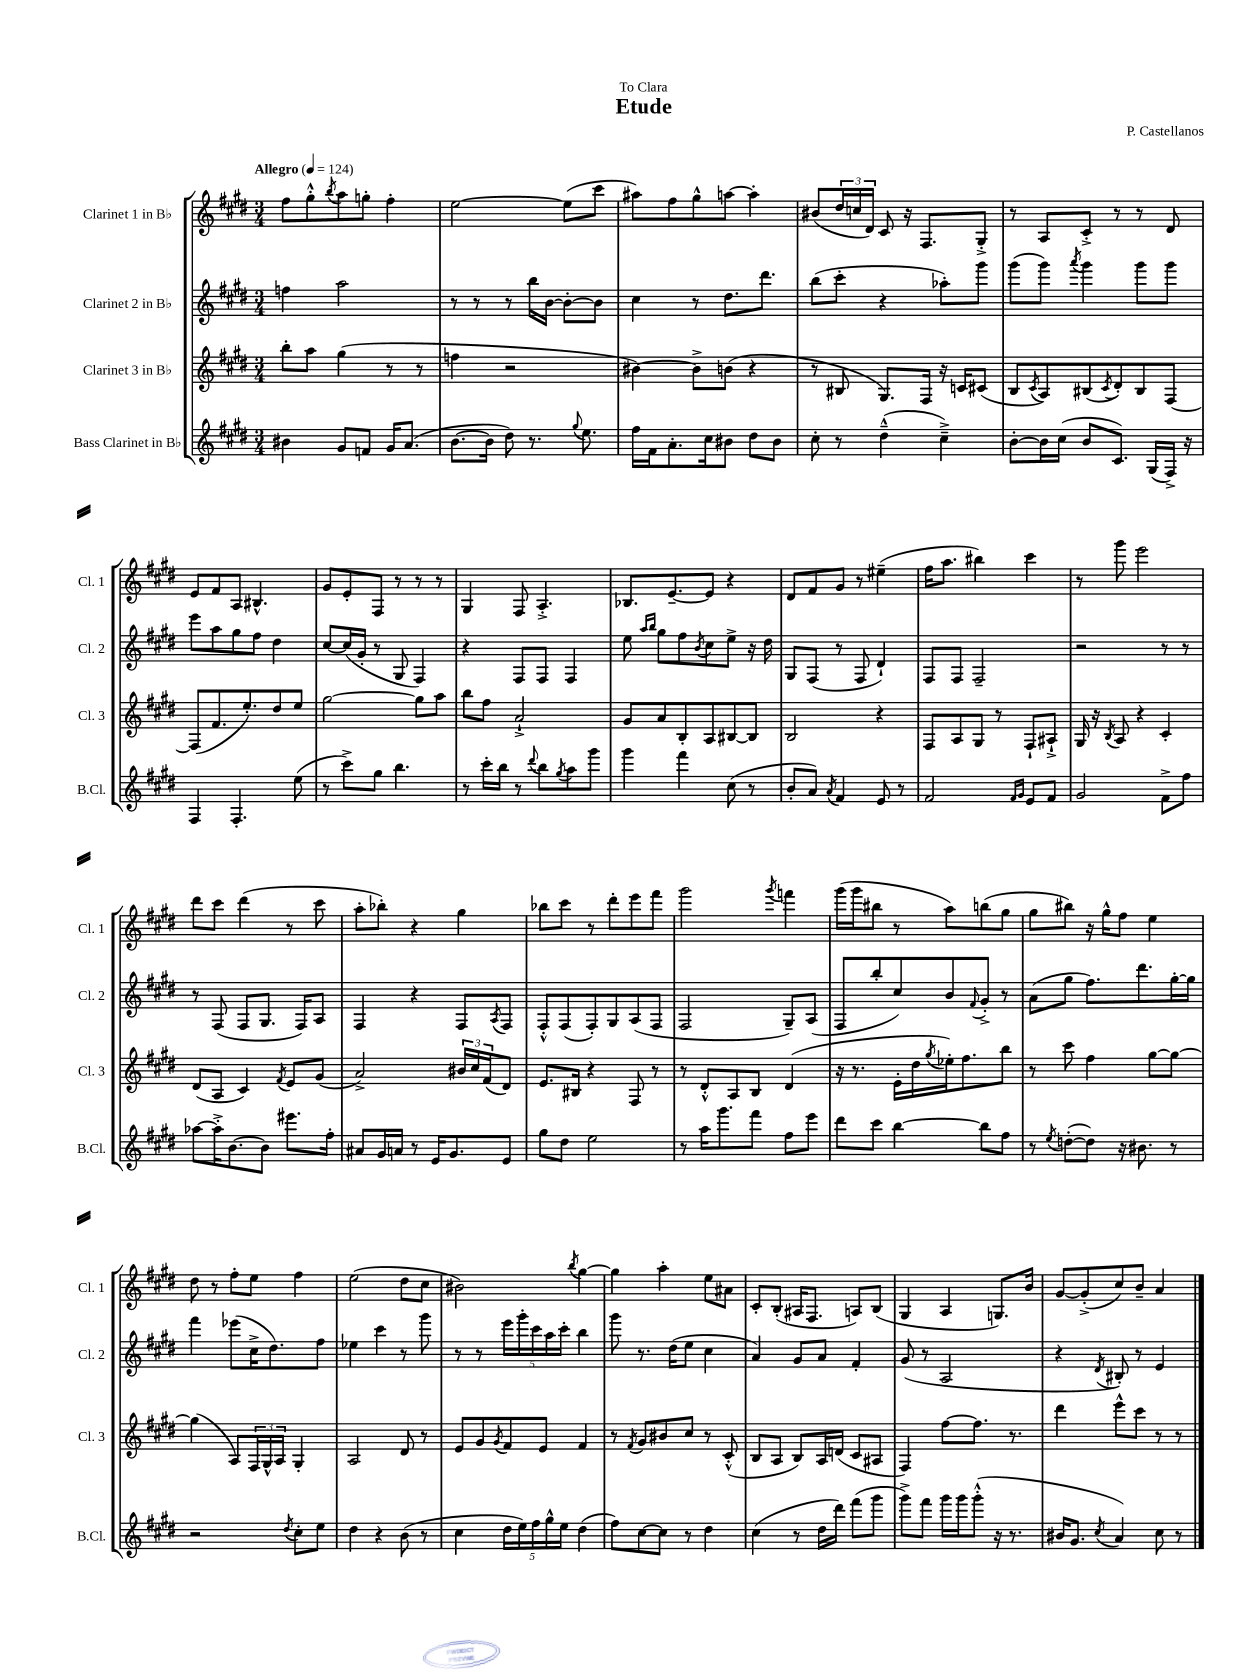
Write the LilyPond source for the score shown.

\header { title = "Etude" composer = "P. Castellanos" dedication = "To Clara" }
<<
\new StaffGroup <<
\new Staff = "s0" \with { instrumentName = "Clarinet 1 in Bb" shortInstrumentName = "Cl. 1" } {
    \clef treble \key e \major \numericTimeSignature \time 3/4 \tempo "Allegro" 4 = 124
    fis''8 gis''8-.-^ \acciaccatura { b''8 } a''8 g''8-. fis''4-. |
    e''2~ e''8( cis'''8 |
    ais''8) fis''8 gis''8-^ a''8~ a''4-. |
    bis'8( \tuplet 3/2 { dis''16 c''16 dis'16) } cis'8 r16 fis8. gis8-.-> |
    r8 a8 cis'8-.-> r8 r8 dis'8 |
    e'8 fis'8 a8 bis4.-^ |
    gis'8 e'8-. fis8 r8 r8 r8 |
    gis4 fis8 a4.-.-> |
    bes8. e'8.~-- e'8 r4 |
    dis'8 fis'8 gis'8 r8 eis''4--( |
    fis''16 a''8. bis''4) cis'''4 |
    r8 gis'''8 e'''2 |
    dis'''8 cis'''8 dis'''4( r8 cis'''8 |
    a''8-. bes''8-.) r4 gis''4 |
    bes''8 cis'''8 r8 dis'''8-. e'''8 fis'''8 |
    gis'''2 \acciaccatura { gis'''8 } f'''4 |
    gis'''16( gis'''16 bis''8 r8 a''8) b''8( gis''8 |
    gis''8 bis''8) r16 gis''16-^ fis''8 e''4 |
    dis''8 r8 fis''8-. e''8 fis''4 |
    e''2( dis''8 cis''8 |
    bis'2) \acciaccatura { b''8 } gis''4~ |
    gis''4 a''4-. e''8 ais'8 |
    cis'8-. b8-.( ais16 fis8. a8) b8( |
    gis4 a4 g8.) b'16 |
    gis'8~ gis'8-.->( cis''8) b'8-- a'4 \bar "|." |
}
\new Staff = "s1" \with { instrumentName = "Clarinet 2 in Bb" shortInstrumentName = "Cl. 2" } {
    \clef treble \key e \major \numericTimeSignature \time 3/4
    f''4 a''2 |
    r8 r8 r8 b''16 b'16~ b'8~-. b'8 |
    cis''4 r8 dis''8. dis'''8. |
    b''8( cis'''8-. r4 aes''8-.) gis'''8 |
    gis'''8( gis'''8) \acciaccatura { a'''8 } gis'''4 gis'''8 gis'''8 |
    e'''8 a''8 gis''8 fis''8 dis''4 |
    cis''8~ cis''16( gis'16-. r8 gis8 fis4) |
    r4 fis8 fis8 fis4 |
    e''8 \grace { a''16 b''16 } gis''8 fis''8 \acciaccatura { b'8 } cis''8 e''8-> r16 dis''16 |
    gis8 fis8( r8 fis8 dis'4-!) |
    fis8 fis8 fis2-- |
    r2 r8 r8 |
    r8 fis8( fis8 gis8. fis16) a8 |
    fis4 r4 fis8 \acciaccatura { a8 } fis8 |
    fis8-.-^ fis8( fis8-.) gis8 a8( fis8 |
    fis2 gis8--) a8( |
    fis8 b''8-. cis''8) b'8 \appoggiatura { fis'8 } gis'8-.-> r8 |
    a'8( gis''8 fis''8.) dis'''8. gis''16~-. gis''16 |
    fis'''4 ees'''8( cis''16-> dis''8.) fis''8 |
    ees''4 cis'''4 r8 gis'''8 |
    r8 r8 \tuplet 5/4 { e'''16 gis'''16-. cis'''16 a''16 cis'''16-. } b''4 |
    gis'''8 r8. dis''16( e''8 cis''4 |
    a'4) gis'8 a'8 fis'4-. |
    gis'8( r8 a2 |
    r4 \acciaccatura { dis'8 } bis8-.) r8 e'4 \bar "|." |
}
\new Staff = "s2" \with { instrumentName = "Clarinet 3 in Bb" shortInstrumentName = "Cl. 3" } {
    \clef treble \key e \major \numericTimeSignature \time 3/4
    b''8-. a''8 gis''4( r8 r8 |
    f''4 r2 |
    bis'4~) bis'8-> b'8( r4 |
    r8 bis8 gis8.) fis16 r16 c'16 cis'8( |
    b8 \acciaccatura { cis'8 } a8) bis8( \acciaccatura { cis'8 } dis'8-.) bis8 fis8~ |
    fis8( fis'8. e''8.-.) dis''8 e''8 |
    gis''2~ gis''8 a''8 |
    b''8 fis''8 a'2-!-> |
    gis'8 a'8 b8-. a8 bis8~ bis8 |
    b2 r4 |
    fis8 a8 gis8 r8 fis8-! ais8-!-> |
    gis16 r16 \acciaccatura { b8 } a8 r4 cis'4-. |
    dis'8( a8 cis'4) \acciaccatura { fis'8 } e'8 gis'8( |
    a'2->) \tuplet 3/2 { bis'16 cis''16 fis'16( } dis'8) |
    e'8. bis16 r4 fis8 r8 |
    r8 dis'8-.-^ a8 b8 dis'4( |
    r16 r8. e'16-. dis''16 \acciaccatura { gis''8 } ees''16-.) fis''8. b''8 |
    r8 cis'''8 fis''4 gis''8~ gis''8~ |
    gis''4( a8) \tuplet 3/2 { fis16 gis16-^ a16 } gis4-. |
    a2 dis'8 r8 |
    e'8 gis'8 \acciaccatura { gis'8 } fis'8 e'8 fis'4 |
    r8 \acciaccatura { fis'8 } gis'8 bis'8 cis''8 r8 cis'8-.-^( |
    b8 a8 b8) a16 d'16( cis'8 ais8 |
    fis4) fis''8~ fis''8. r8. |
    dis'''4 e'''8-^ cis'''8 r8 r8 \bar "|." |
}
\new Staff = "s3" \with { instrumentName = "Bass Clarinet in Bb" shortInstrumentName = "B.Cl." } {
    \clef treble \key e \major \numericTimeSignature \time 3/4
    bis'4 gis'8 f'8 gis'16 a'8.( |
    b'8.~ b'16 dis''8) r8. \appoggiatura { gis''8 } e''8. |
    fis''16 fis'16 a'8.-. cis''16 bis'8 dis''8 bis'8 |
    cis''8-. r8 dis''4---^( cis''4--->) |
    b'8~-. b'16 cis''16( b'8 cis'8.) gis16( fis16->) r16 |
    fis4 fis4.-. e''8( |
    r8 cis'''8->) gis''8 b''4. |
    r8 cis'''16-. b''16 r8 \appoggiatura { dis'''8 } b''8 \acciaccatura { gis''8 } a''8 gis'''8 |
    gis'''4 fis'''4 cis''8( r8 |
    b'8-. a'8) \acciaccatura { a'8 } fis'4 e'8 r8 |
    fis'2 \grace { fis'16 gis'16 } e'8 fis'8 |
    gis'2 fis'8-> fis''8 |
    aes''8~ aes''16-.-> b'8.~ b'8 eis'''8. fis''16-. |
    ais'8 gis'16 a'16 r8 e'16 gis'8. e'8 |
    gis''8 dis''8 e''2 |
    r8 a''16 gis'''8. fis'''8 fis''8 e'''8 |
    dis'''8 cis'''8 b''4~ b''8 fis''8 |
    r8 \acciaccatura { e''8 } d''8~-.( d''8) r16 bis'8. r8 |
    r2 \acciaccatura { dis''8 } cis''8-. e''8 |
    dis''4 r4 b'8( r8 |
    cis''4 \tuplet 5/4 { dis''16 e''16) fis''16 gis''16-^ e''16 } dis''4( |
    fis''8) cis''8~ cis''8 r8 dis''4 |
    cis''4( r8 dis''16 dis'''16) fis'''8( gis'''8 |
    gis'''8->) fis'''8 gis'''16 gis'''16 gis'''8-.-^( r16 r8. |
    bis'16 gis'8. \acciaccatura { cis''8 } a'4) cis''8 r8 \bar "|." |
}
>>
>>
\layout { \context { \Score \remove "Bar_number_engraver" } }
